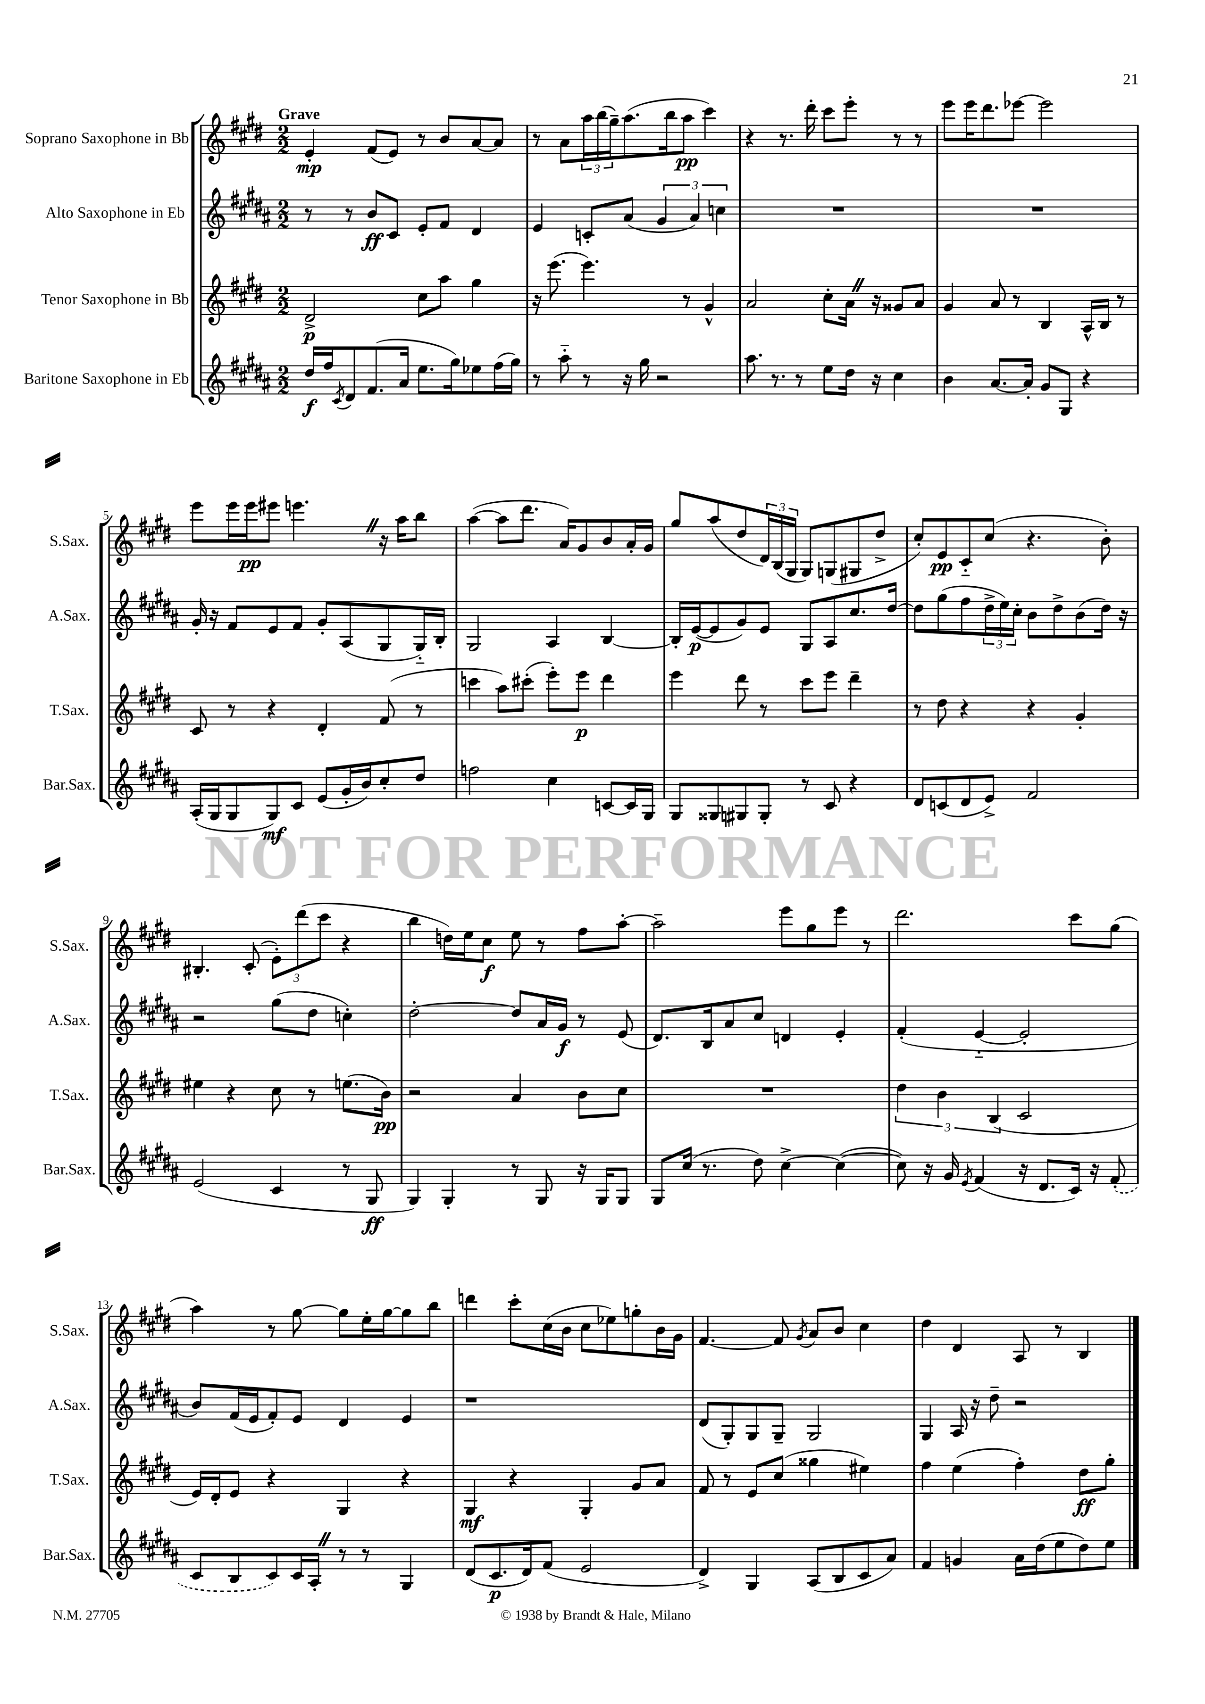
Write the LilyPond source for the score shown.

<<
\new StaffGroup <<
\new Staff = "s0" \with { instrumentName = "Soprano Saxophone in Bb" shortInstrumentName = "S.Sax." } {
    \clef treble \key e \major \numericTimeSignature \time 2/2 \tempo "Grave"
    e'4-.\mp fis'8( e'8) r8 b'8 a'8~ a'8 |
    r8 a'8 \tuplet 3/2 { a''16 b''16( gis''16--) } a''8.( b''16 a''8\pp cis'''4) |
    r4 r8. dis'''16-. cis'''8 e'''8-. r8 r8 |
    e'''8 e'''16 dis'''8. ees'''8~ ees'''2 |
    e'''8 e'''16 e'''16\pp eis'''8 e'''4. \once \override BreathingSign.text = \markup { \musicglyph "scripts.caesura.straight" } \breathe r16 a''16 b''8 |
    a''4~( a''8 dis'''8. a'16) gis'8 b'8 a'16-. gis'16 |
    gis''8 a''8( dis''8 \tuplet 3/2 { dis'16) b16( gis16 } gis8) g8( gis8 dis''8-> |
    cis''8-.) e'8\pp cis'8-_ cis''8( r4. b'8-.) |
    bis4.-. cis'8-.( \tuplet 3/2 { e'8-.) dis'''8( cis'''8 } r4 |
    b''4 d''16) e''16 cis''8\f e''8 r8 fis''8 a''8~-. |
    a''2-- e'''8 gis''8 e'''8 r8 |
    dis'''2. cis'''8 gis''8( |
    a''4) r8 gis''8~ gis''8 e''16-. gis''16~ gis''8 b''8 |
    d'''4 cis'''8-. cis''16( b'16 cis''8 ees''8) g''8-. b'16 gis'16 |
    fis'4.~ fis'8 \acciaccatura { gis'8 } a'8 b'8 cis''4 |
    dis''4 dis'4 a8 r8 b4 \bar "|." |
}
\new Staff = "s1" \with { instrumentName = "Alto Saxophone in Eb" shortInstrumentName = "A.Sax." } {
    \clef treble \key b \major \numericTimeSignature \time 2/2
    r8 r8 b'8\ff cis'8 e'8-. fis'8 dis'4 |
    e'4 c'8-. ais'8( \tuplet 3/2 { gis'4 ais'4) c''4 } |
    R1 |
    R1 |
    gis'16-. r16 fis'8 e'8 fis'8 gis'8-. ais8( gis8 gis16-_) b16-. |
    gis2 ais4 b4~ |
    b16-. e'16~\p( e'8 gis'8) e'8 gis8 ais8 cis''8. dis''16~ |
    dis''8 gis''8( fis''8 \tuplet 3/2 { dis''16-> e''16) cis''16-. } b'8 dis''8-> b'8( dis''16) r16 |
    r2 gis''8( dis''8 c''4-.) |
    dis''2~-. dis''8 ais'16 gis'16\f r8 e'8( |
    dis'8.) b16 ais'8 cis''8 d'4 e'4-. |
    fis'4-.( e'4~-_ e'2-. |
    b'8) fis'16( e'16 fis'8-.) e'8 dis'4 e'4 |
    r1 |
    dis'8( gis8-.) gis8 gis8-- gis2 |
    gis4 ais16 r16 dis''8-- r2 \bar "|." |
}
\new Staff = "s2" \with { instrumentName = "Tenor Saxophone in Bb" shortInstrumentName = "T.Sax." } {
    \clef treble \key e \major \numericTimeSignature \time 2/2
    dis'2->\p cis''8 a''8 gis''4 |
    r16 e'''8.( e'''4.) r8 gis'4-^ |
    a'2 cis''8-. a'16 \once \override BreathingSign.text = \markup { \musicglyph "scripts.caesura.straight" } \breathe r16 gisis'8 a'8 |
    gis'4 a'8 r8 b4 a16-^ b16 r8 |
    cis'8 r8 r4 dis'4-. fis'8( r8 |
    c'''4 a''8) cis'''8-.( e'''8-.) e'''8\p dis'''4 |
    e'''4 dis'''8 r8 cis'''8 e'''8 dis'''4-- |
    r8 dis''8 r4 r4 gis'4-. |
    eis''4 r4 cis''8 r8 e''8.( b'16\pp) |
    r2 a'4 b'8 cis''8 |
    R1 |
    \tuplet 3/2 { dis''4 b'4 b4( } cis'2 |
    e'16) dis'16-. e'8 r4 gis4 r4 |
    gis4\mf r4 gis4-. gis'8 a'8 |
    fis'8 r8 e'8 cis''8( gisis''4 eis''4) |
    fis''4 e''4( fis''4-.) dis''8\ff gis''8-. \bar "|." |
}
\new Staff = "s3" \with { instrumentName = "Baritone Saxophone in Eb" shortInstrumentName = "Bar.Sax." } {
    \clef treble \key b \major \numericTimeSignature \time 2/2
    dis''16\f fis''16 \acciaccatura { cis'8 } dis'8 fis'8.( ais'16 e''8. gis''16) ees''8 fis''16( gis''16) |
    r8 ais''8-_ r8 r16 gis''16 r2 |
    ais''8. r8. r8 e''8 dis''16 r16 cis''4 |
    b'4 ais'8.~ ais'16-. gis'8 gis8 r4 |
    ais16-.( gis16 gis8 gis8\mf) cis'8 e'8( gis'16-. b'16) cis''8-. dis''8 |
    f''2 cis''4 c'8~ c'16 gis16 |
    gis8 gisis8 gis8 gis8-. r8 cis'8 r4 |
    dis'8 c'8( dis'8 e'8->) fis'2 |
    e'2( cis'4 r8 gis8\ff |
    gis4) gis4-. r8 gis8 r16 gis16 gis8 |
    gis8 cis''16( r8. dis''8) cis''4~-> cis''4~( |
    cis''8) r16 gis'16 \acciaccatura { e'8 } fis'4( r16 dis'8. cis'16) r16 \once \slurDashed fis'8-.( |
    cis'8 b8 cis'8) cis'16 ais16-. \once \override BreathingSign.text = \markup { \musicglyph "scripts.caesura.straight" } \breathe r8 r8 gis4 |
    dis'8( cis'8.\p dis'16) fis'8( e'2 |
    dis'4->) gis4 ais8( b8 cis'8 ais'8) |
    fis'4 g'4 ais'16 dis''16( e''8 dis''8) e''8 \bar "|." |
}
>>
>>
